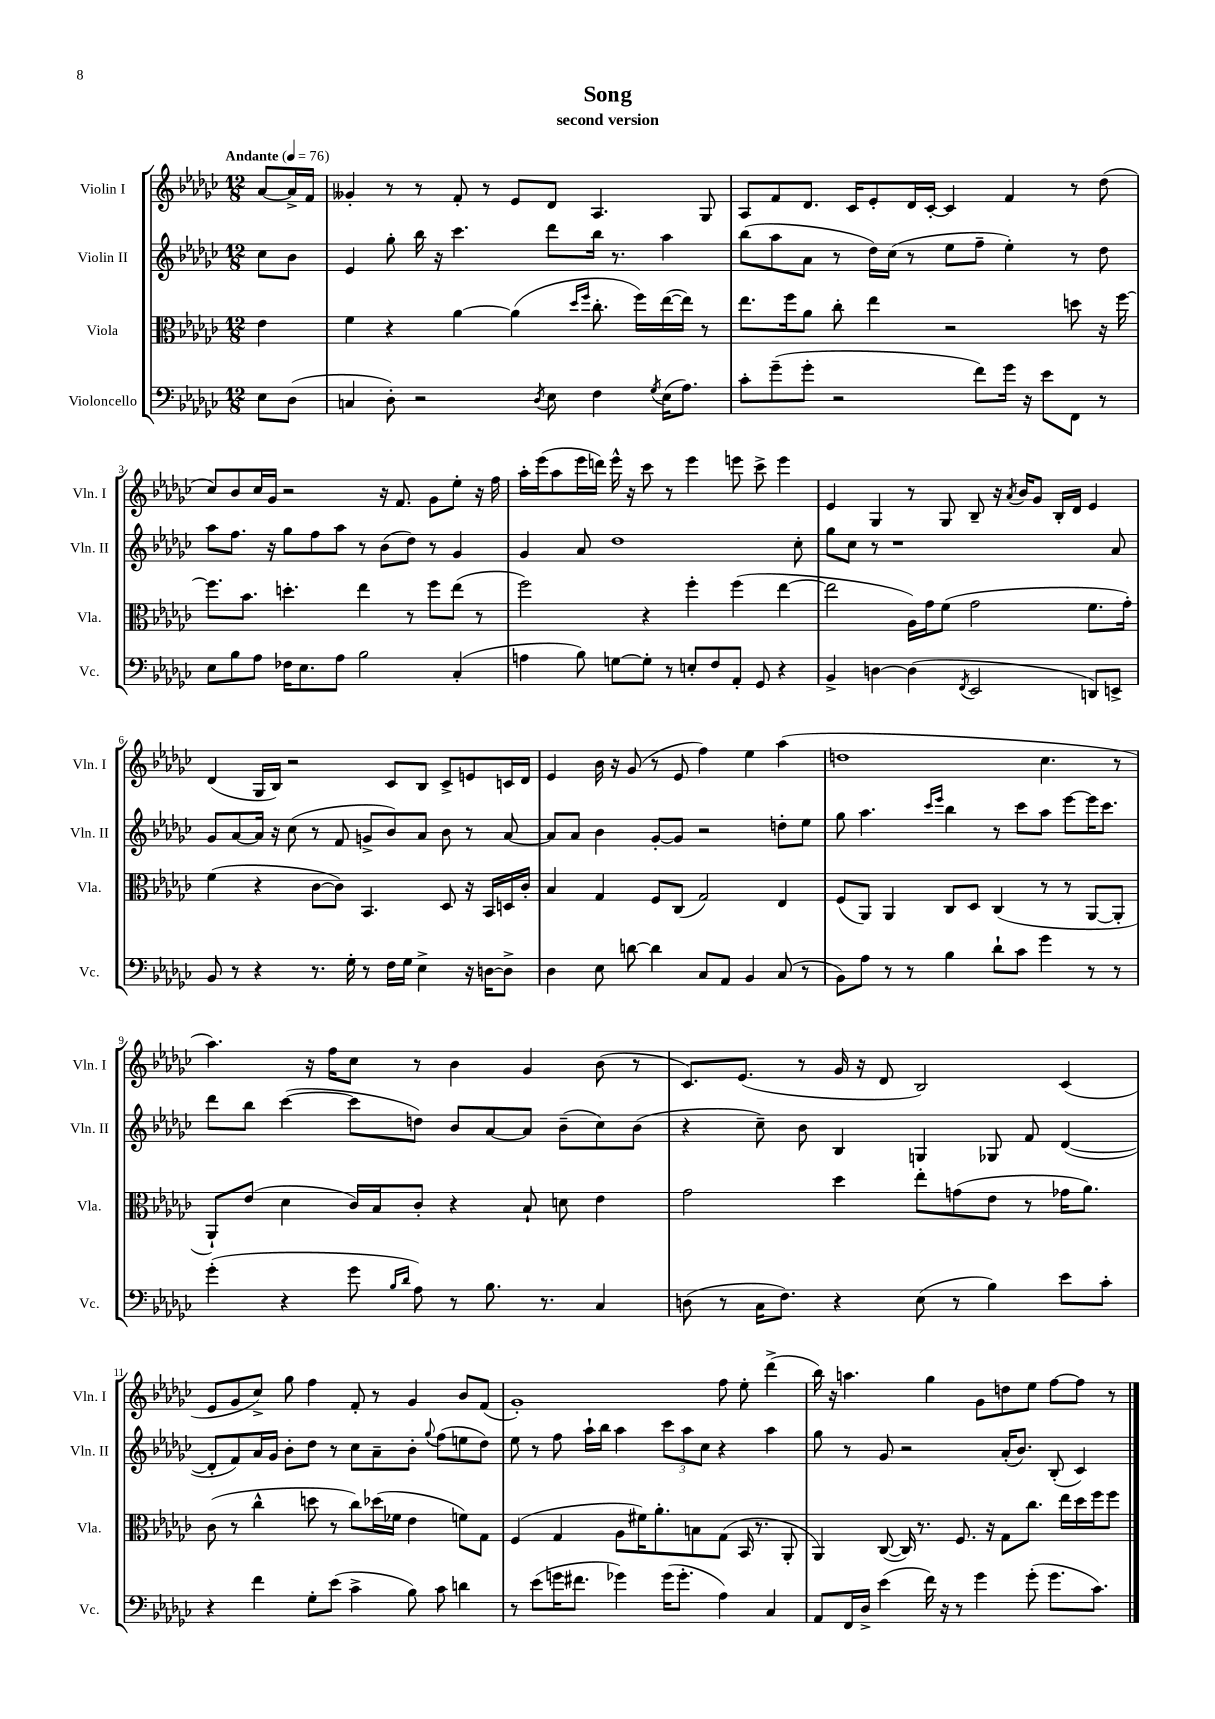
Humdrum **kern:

**kern	**kern	**kern	**kern
*part4	*part3	*part2	*part1
*staff4	*staff3	*staff2	*staff1
*I"Violoncello	*I"Viola	*I"Violin II	*I"Violin I
*I'Vc.	*I'Vla.	*I'Vln. II	*I'Vln. I
*clefF4	*clefC3	*clefG2	*clefG2
*k[b-e-a-d-g-c-]	*k[b-e-a-d-g-c-]	*k[b-e-a-d-g-c-]	*k[b-e-a-d-g-c-]
*M12/8	*M12/8	*M12/8	*M12/8
*MM76	*MM76	*MM76	*MM76
=	=	=	=
!	!	!	!LO:TX:a:B:t=Andante
8E-\L	4e-\	8cc-\L	[8a-/L
(8D-\J	.	8b-\J	16a-^/L]
.	.	.	16f/JJ
=1	=1	=1	=1
4Cn/	4f\	4e-/	4g--X'/
8D-'\)	4r	8gg-'\	8r
2r	.	16bb-\	8r
.	.	16r	.
.	[4a-\	4.ccc-\	8f'/
.	.	.	8r
.	(4a-\]	.	8e-/L
8qD-/	.	.	.
8E-\	.	8ddd-\L	8d-/J
.	16qqdd-/LL	.	.
.	16qqff/JJ	.	.
4F\	8.cc-'\	16bb-\Jk	4.A-/
.	.	8.r	.
.	16ff\LL)	.	.
8qG-/	.	.	.
(16E-\KL	([16ee-\	4aa-\	.
8.A-\J)	16ee-\JJ])	.	.
.	8r	.	8G-/
=2	=2	=2	=2
8c-'\L	8.ee-\L	(8bb-\L	8A-/L
(8g-~\	.	8aa-\	8f/
.	16ff\k	.	.
8g-'\J	8a-\J	8a-\J	8.d-/J
2r	8cc-'\	8r	.
.	.	.	16c-/KL
.	4ee-\	16dd-\LL)	8e-'/
.	.	(16cc-\JJ	.
.	.	8r	16d-/L
.	.	.	[16c-'/JJ
.	2r	8ee-\L	4c-/]
8f\L)	.	8ff~\J	.
16g-\Jk	.	4ee-'\)	4f/
16r	.	.	.
8e-\L	.	.	.
8FF\J	8ddn\	8r	8r
8r	16r	8dd-\	(8dd-\
.	[16ff\	.	.
!!LO:LB:g=z
=3	=3	=3	=3
8E-\L	8.ff\L]	8aa-\L	8cc-/L)
8B-\	.	8.ff\J	8b-/
.	8.b-\J	.	.
8A-\J	.	.	16cc-/L
.	.	16r	16g-/JJ
16F-X\KL	4.ddn'\	8gg-\L	2r
8.E-\	.	.	.
.	.	8ff\	.
8A-\J	.	8aa-\J	.
2B-\	4ee-\	8r	.
.	.	(8b-\L	16r
.	.	.	8.f/
.	8r	8dd-\J)	.
.	8ff\L	8r	8g-\L
(4C-'/	(8ee-\J	4g-/	8ee-'\J
.	8r	.	16r
.	.	.	16ff\
=4	=4	=4	=4
4An\	2ff\)	4g-/	16aa-'\LL
.	.	.	(16eee-\J
.	.	.	8aa-\
8B-\)	.	8a-/	16eee-\L
.	.	.	16dddn\JJ)
[8Gn\L	.	1dd-	16eee-^^\
.	.	.	16r
8G'\J]	4r	.	8ccc-\
8r	.	.	8r
8En'/L	4ff'\	.	4eee-\
8F/	.	.	.
8AA-'/J	(4ff\	.	8eeen\
8GG-/	.	.	8ccc-^\
4r	[4ee-\	.	4eee\
.	.	8cc-'\	.
=5	=5	=5	=5
4BB-^/	2ee-\]	8gg-\L	4e-/
.	.	8cc-\J	.
[4Dn\	.	8r	4G-/
.	.	1r	.
(4D\]	16A-\LL)	.	8r
.	16g-\J	.	.
.	(8f\J	.	8G-/
8qFF/	.	.	.
2EE-/	2g-\	.	8B-~/
.	.	.	16r
.	.	.	8qa-/
.	.	.	16b-/KL
.	.	.	8g-/J
.	.	.	16B-'/LL
.	.	.	16d-/JJ
8DDn/L)	8.f\L	.	4e-/
8EEn^/J	.	8a-/	.
.	16g-'\Jk)	.	.
!!LO:LB:g=z
=6	=6	=6	=6
8BB-/	(4f\	8g-/L	(4d-/
8r	.	[8a-/	.
4r	4r	16a-/Jk]	16G-/LL
.	.	16r	16B-/JJ)
.	.	(8cc-\	2r
8.r	[8c-\L	8r	.
.	8c-\J])	8f/	.
16G-'\	.	.	.
8r	4.BB-/	8gn^/L	.
16F\LL	.	8b-/)	8c-/L
16G-\JJ	.	.	.
4E-^\	.	8a-/J	8B-/J
.	8D-/	8b-\	8c-^/L
16r	16r	8r	8en/
[16Dn\KL	16BB-/LL	.	.
8D^\J]	16Dn/	[8a-/	16cn/L
.	16c-'/JJ	.	16d-/JJ
=7	=7	=7	=7
4D-\	4B-/	8a-/L]	4e-/
.	.	8a-/J	.
8E-\	4G-/	4b-\	16b-\
.	.	.	16r
[8dn\	.	.	(8g-/
4d\]	8F/L	[8g-'/L	8r
.	(8C-/J	8g-/J]	8e-/
8C-/L	2G-/)	2r	4ff\)
8AA-/J	.	.	.
4BB-/	.	.	4ee-\
(8C-/	4E-/	8ddn'\L	(4aa-\
8r	.	8ee-\J	.
=8	=8	=8	=8
8BB-\L)	(8F/L	8gg-\	1ddn
8A-\J	8AA-/J)	4.aa-\	.
8r	4AA-/	.	.
8r	.	.	.
.	.	16qqccc-/LL	.
.	.	16qqeee-/JJ	.
4B-\	8C-/L	4bb-\	.
.	8D-/J	.	.
8d-`\L	(4C-/	8r	.
8c-\J	.	8ccc-\L	.
4g-\	8r	8aa-\J	4.cc-\
.	8r	[8eee-\L	.
8r	[8AA-/L	16eee-\K]	.
.	.	8.ccc-\J	.
8r	8AA-'/J]	.	8r
!!LO:LB:g=z
=9	=9	=9	=9
(4g-'\	8AA-`/L)	8ddd-\L	4.aa-\)
.	(8e-/J	8bb-\J	.
4r	4d-\	([4ccc-\	.
.	.	.	16r
.	.	.	16ff\KL
8g-\	16c-/LL)	8ccc-\L]	8cc-\J
.	16B-/J	.	.
16qqB-/LL	.	.	.
16qqd-/JJ	.	.	.
8A-\)	8c-'/J	8ddn\J)	8r
8r	4r	8b-/L	4b-\
8.B-\	.	[8a-/	.
.	8B-`/	8a-/J]	4g-/
8.r	.	.	.
.	8dn\	(8b-~\L	.
4C-/	4e-\	8cc-\)	(8b-\
.	.	(8b-\J	8r
=10	=10	=10	=10
(8Dn\	2g-\	4r	8.c-/L)
8r	.	.	.
.	.	.	(8.e-/J
16C-\KL	.	8cc-~\)	.
8.F\J)	.	.	.
.	.	8b-\	8r
4r	4dd-\	4B-/	16g-/
.	.	.	16r
.	.	.	8d-/
(8E-\	8ee-'\L	4Gn/	2B-/)
8r	(8gn\	.	.
4B-\)	8e-\J	8G-X/	.
.	8r	8f/	.
8e-\L	16g-X\KL	([4d-/	(4c-/
.	8.a-\J)	.	.
8c-'\J	.	.	.
!!LO:LB:g=z
=11	=11	=11	=11
4r	(8c-\	8d-'/L]	8e-/L
.	8r	8f/)	8g-/
4f\	4cc-^^\	16a-/L	8cc-^/J)
.	.	16g-/JJ	.
.	.	8b-'\L	8gg-\
8G-'\L	8ddn\	8dd-\J	4ff\
(8e-\J	8r	8r	.
4c-^\	8cc-\L)	8cc-\L	8f'/
.	(16dd-X\L	8a-~\	8r
.	16f-X\JJ	.	.
8B-\)	4e-\	8b-'\J	4g-/
.	.	8qqgg-/	.
8c-\	.	(8ff\L	.
4dn\	8fn\L)	8een\	8b-/L
.	8G-\J	8dd-\J)	(8f/J
=12	=12	=12	=12
8r	(4F/	8ee-\	1g-')
(8e-\L	.	8r	.
16gn\K	4G-/	8ff\	.
8.f#X\J	.	.	.
.	.	16aa-`\LL	.
.	.	16bb-\JJ	.
4g-X\)	8A-\L	4aa-\	.
.	16f#X\K)	.	.
.	8.a-'\	.	.
(16g-\KL	.	12ccc-\L	.
8.g-'\J	.	.	.
.	.	12aa-\	.
.	8Bn\	.	.
.	.	12cc-\J	.
4A-\)	(8G-\J	4r	8ff\
.	16BB-/	.	8ee-'\
.	8.r	.	.
4C-/	.	4aa-\	(4ddd-^\
.	8AA-'/	.	.
=13	=13	=13	=13
8AA-/L	4AA-/)	8gg-\	16bb-\)
.	.	.	16r
16FF/L	.	8r	4.aan\
16D-^/JJ	.	.	.
(4e-\	([8C-/	8g-/	.
.	16C-/])	2r	.
.	8.r	.	.
16f\)	.	.	4gg-\
16r	.	.	.
8r	8.F/	.	.
4g-\	.	.	8g-\L
.	16r	.	.
.	8G-\L	(16a-'/KL	8ddn\
.	.	8.b-/J)	.
(8g-'\	8.cc-\J	.	8ee-\J
8.g-\L	.	(8B-'/	[8ff\L
.	16ee-\LL	.	.
.	16dd-\	4c-/)	8ff\J]
8.c-\J)	16ff\J	.	.
.	8ff\J	.	8r
==	==	==	==
*-	*-	*-	*-
